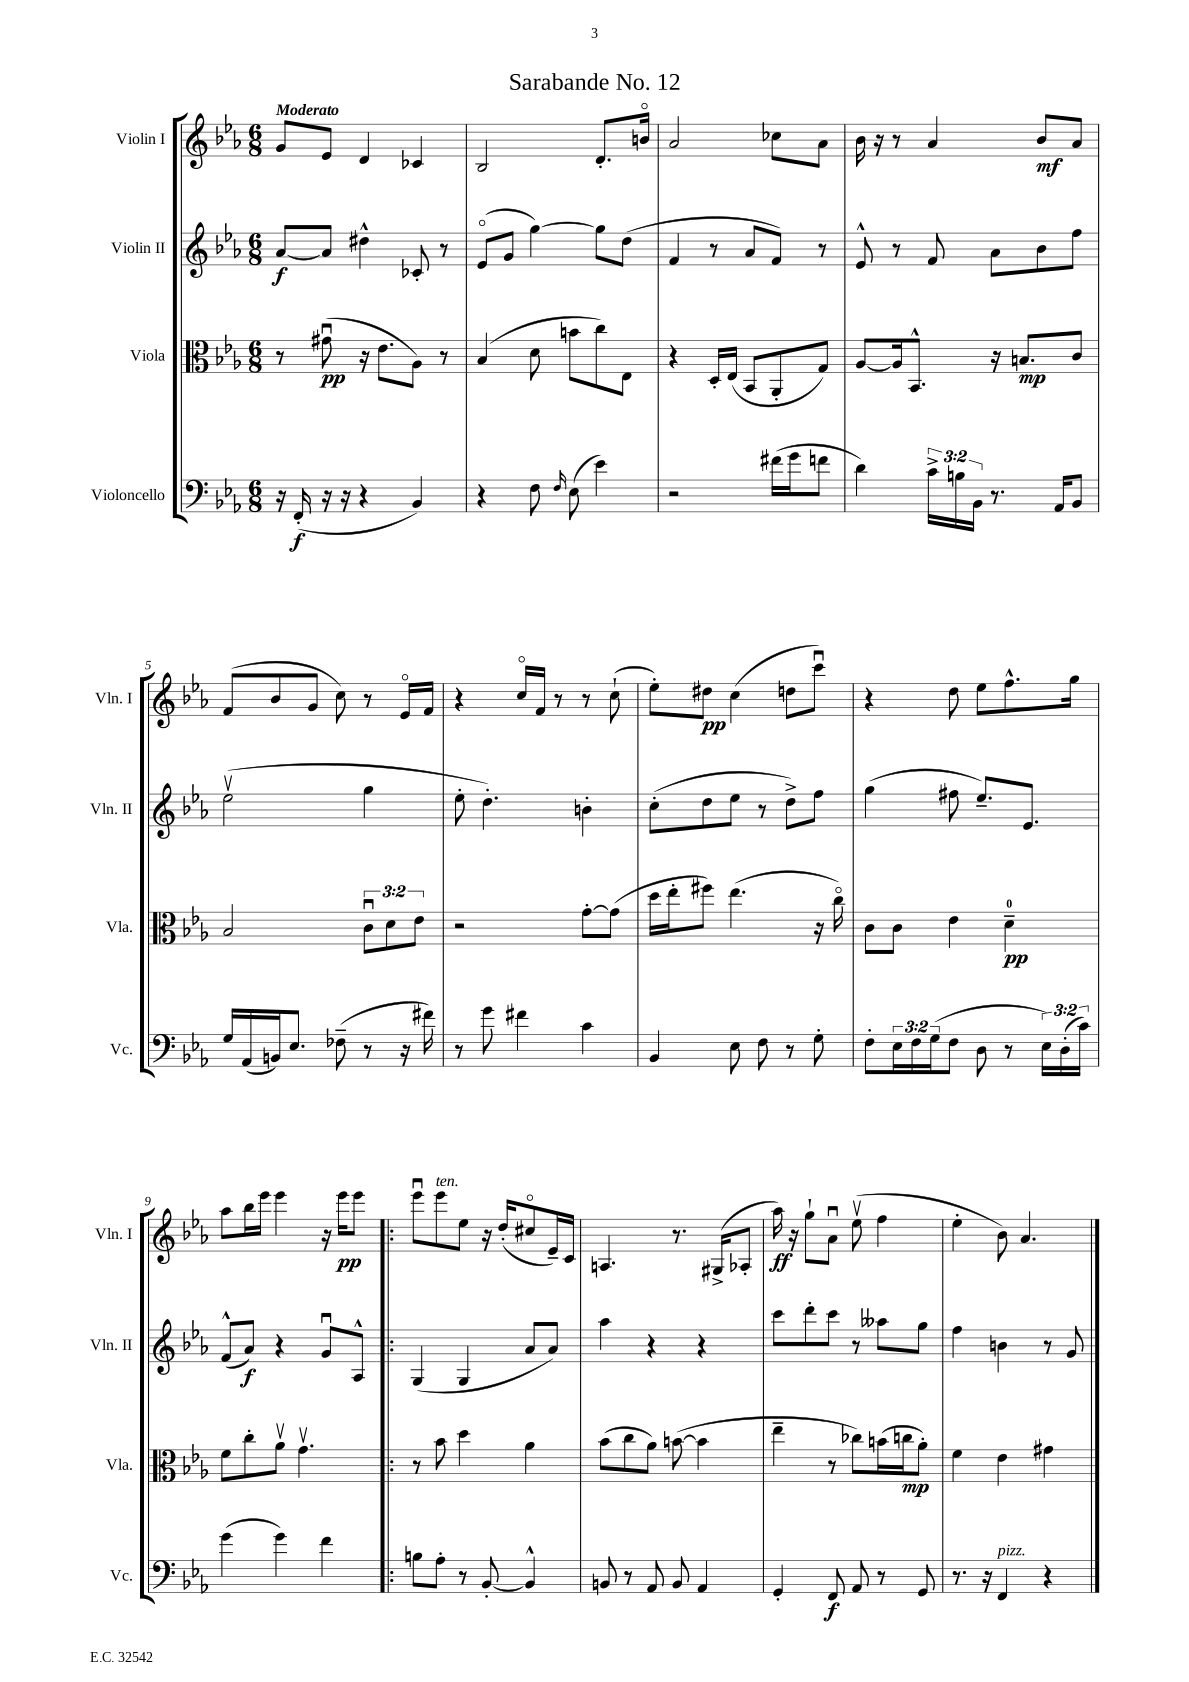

**kern	**dynam	**kern	**dynam	**kern	**dynam	**kern	**dynam
*part4	*part4	*part3	*part3	*part2	*part2	*part1	*part1
*staff4	*staff4	*staff3	*staff3	*staff2	*staff2	*staff1	*staff1
*I"Violoncello	*	*I"Viola	*	*I"Violin II	*	*I"Violin I	*
*I'Vc.	*	*I'Vla.	*	*I'Vln. II	*	*I'Vln. I	*
*clefF4	*	*clefC3	*	*clefG2	*	*clefG2	*
*k[b-e-a-]	*	*k[b-e-a-]	*	*k[b-e-a-]	*	*k[b-e-a-]	*
*M6/8	*	*M6/8	*	*M6/8	*	*M6/8	*
=1	=1	=1	=1	=1	=1	=1	=1
!	!	!	!	!	!	!LO:TX:a:B:t=Moderato	!
16r	.	8r	.	[8a-/L	f	8g/L	.
(16FF'/	f	.	.	.	.	.	.
16r	.	(8g#Xu\	pp	8a-/J]	.	8e-/J	.
16r	.	.	.	.	.	.	.
4r	.	16r	.	4dd#X^^\	.	4d/	.
.	.	8.e-\L	.	.	.	.	.
4BB-/)	.	8A-\J)	.	8c-X'/	.	4c-X/	.
.	.	8r	.	8r	.	.	.
=2	=2	=2	=2	=2	=2	=2	=2
4r	.	(4B-/	.	(8e-/L	.	2B-/	.
.	.	.	.	8g/J	.	.	.
8F\	.	8d\	.	[4gg\)	.	.	.
16qqF/	.	.	.	.	.	.	.
(8E-\	.	8bn\L	.	.	.	.	.
4e-\)	.	8cc\)	.	8gg\L]	.	8.d'/L	.
.	.	8E-\J	.	(8dd\J	.	.	.
.	.	.	.	.	.	16bn/Jk	.
=3	=3	=3	=3	=3	=3	=3	=3
2r	.	4r	.	4f/	.	2a-/	.
.	.	16D'/LL	.	8r	.	.	.
.	.	(16E-/JJ	.	.	.	.	.
.	.	8BB-/L	.	8a-/L	.	.	.
(16f#X\LL	.	8AA-'/	.	8f/J)	.	8cc-X\L	.
16g\J	.	.	.	.	.	.	.
8fn\J	.	8G/J)	.	8r	.	8a-\J	.
=4	=4	=4	=4	=4	=4	=4	=4
4d\)	.	[8A-/L	.	8e-^^/	.	16b-\	.
.	.	.	.	.	.	16r	.
.	.	16A-/k]	.	8r	.	8r	.
.	.	8.BB-^^/J	.	.	.	.	.
24c^\LL	.	.	.	8f/	.	4a-/	.
24Bn\	.	.	.	.	.	.	.
24BB-\JJ	.	.	.	.	.	.	.
8.r	.	16r	.	8a-\L	.	.	.
.	.	8.Bn/L	mp	.	.	.	.
.	.	.	.	8b-\	.	8b-/L	mf
16AA-/KL	.	.	.	.	.	.	.
8BB-/J	.	8c/J	.	8ff\J	.	8a-/J	.
!!LO:LB:g=z
=5	=5	=5	=5	=5	=5	=5	=5
16G/LL	.	2B-/	.	(2ee-v\	.	(8f/L	.
(16AA-/	.	.	.	.	.	.	.
16BBn/J)	.	.	.	.	.	8b-/	.
8.E-/J	.	.	.	.	.	.	.
.	.	.	.	.	.	8g/J	.
(8F-X~\	.	.	.	.	.	8cc\)	.
8r	.	12cu\L	.	4gg\	.	8r	.
.	.	12d\	.	.	.	.	.
16r	.	.	.	.	.	16e-/LL	.
.	.	12e-\J	.	.	.	.	.
16f#X\)	.	.	.	.	.	16f/JJ	.
=6	=6	=6	=6	=6	=6	=6	=6
8r	.	2r	.	8ee-'\	.	4r	.
8g\	.	.	.	4.dd'\)	.	.	.
4f#X\	.	.	.	.	.	16cc/LL	.
.	.	.	.	.	.	16f/JJ	.
.	.	.	.	.	.	8r	.
4c\	.	[8g'\L	.	4bn'\	.	8r	.
.	.	(8g\J]	.	.	.	(8cc`\	.
=7	=7	=7	=7	=7	=7	=7	=7
4BB-/	.	16dd\LL	.	(8cc'\L	.	8ee-'\L)	.
.	.	16ee-'\J	.	.	.	.	.
.	.	8ff#X\J)	.	8dd\	.	8dd#X\J	pp
8E-\	.	(4.ee-\	.	8ee-\J	.	(4cc\	.
8F\	.	.	.	8r	.	.	.
8r	.	.	.	8dd^\L)	.	8ddn\L	.
8G'\	.	16r	.	8ff\J	.	8cccu\J)	.
.	.	16cc\)	.	.	.	.	.
=8	=8	=8	=8	=8	=8	=8	=8
8F'\L	.	8c\L	.	(4gg\	.	4r	.
24E-\L	.	8c\J	.	.	.	.	.
24F\	.	.	.	.	.	.	.
(24G\J	.	.	.	.	.	.	.
8F\J	.	4e-\	.	8ff#X\	.	8dd\	.
8D\	.	.	.	8.ee-~/L)	.	8ee-\L	.
8r	.	4d~\	pp	.	.	8.ff^^\	.
.	.	.	.	8.e-/J	.	.	.
24E-\LL)	.	.	.	.	.	.	.
(24D'\	.	.	.	.	.	.	.
.	.	.	.	.	.	16gg\Jk	.
24c\JJ)	.	.	.	.	.	.	.
!!LO:LB:g=z
=9	=9	=9	=9	=9	=9	=9	=9
(4g\	.	8f\L	.	(8f^^/L	.	8aa-\L	.
.	.	8cc'\	.	8a-/J)	f	16bb-\L	.
.	.	.	.	.	.	16eee-\JJ	.
4g\)	.	8a-v\J	.	4r	.	4eee-\	.
.	.	4.gv\	.	.	.	.	.
4f\	.	.	.	8gu/L	.	16r	.
.	.	.	.	.	.	16eee-\KL	pp
.	.	.	.	8A-^^/J	.	8eee-\J	.
=10!|:	=10!|:	=10!|:	=10!|:	=10!|:	=10!|:	=10!|:	=10!|:
8Bn\L	.	8r	.	(4G/	.	8eee-u\L	.
!	!	!	!	!	!	!LO:TX:a:i:t=ten.	!
8A-'\J	.	8b-\	.	.	.	8eee-\	.
8r	.	4dd\	.	4G/	.	8ee-\J	.
[8BB-'/	.	.	.	.	.	16r	.
.	.	.	.	.	.	(16dd'/KL	.
4BB-^^/]	.	4a-\	.	8a-/L	.	8cc#X/	.
.	.	.	.	8a-/J)	.	16e-~/L)	.
.	.	.	.	.	.	16c/JJ	.
=11	=11	=11	=11	=11	=11	=11	=11
8BBn/	.	(8b-\L	.	4aa-\	.	4.An/	.
8r	.	8cc\	.	.	.	.	.
8AA-/	.	8a-\J)	.	4r	.	.	.
8BB/	.	([8bn\	.	.	.	8.r	.
4AA-/	.	4b\]	.	4r	.	.	.
.	.	.	.	.	.	(16G#X^/KL	.
.	.	.	.	.	.	8A-X'/J	.
=12	=12	=12	=12	=12	=12	=12	=12
4GG'/	.	4ee-~\	.	8ccc\L	.	16aa-\)	ff
.	.	.	.	.	.	16r	.
.	.	.	.	8ddd'\	.	8gg`\L	.
8FF/	f	8r	.	8ccc\J	.	8a-u\J	.
8AA-/	.	8cc-X\L)	.	8r	.	(8ee-v\	.
8r	.	(16bn\L	.	8aa--X\L	.	4ff\	.
.	.	16ccn\J	mp	.	.	.	.
8GG/	.	8a-'\J)	.	8gg\J	.	.	.
=13	=13	=13	=13	=13	=13	=13	=13
8.r	.	4f\	.	4ff\	.	4ee-'\	.
16r	.	.	.	.	.	.	.
!LO:TX:a:i:t=pizz.	!	!	!	!	!	!	!
4FF/	.	4e-\	.	4bn\	.	8b-\)	.
.	.	.	.	.	.	4.a-/	.
4r	.	4g#X\	.	8r	.	.	.
.	.	.	.	8g/	.	.	.
==	==	==	==	==	==	==	==
*-	*-	*-	*-	*-	*-	*-	*-
